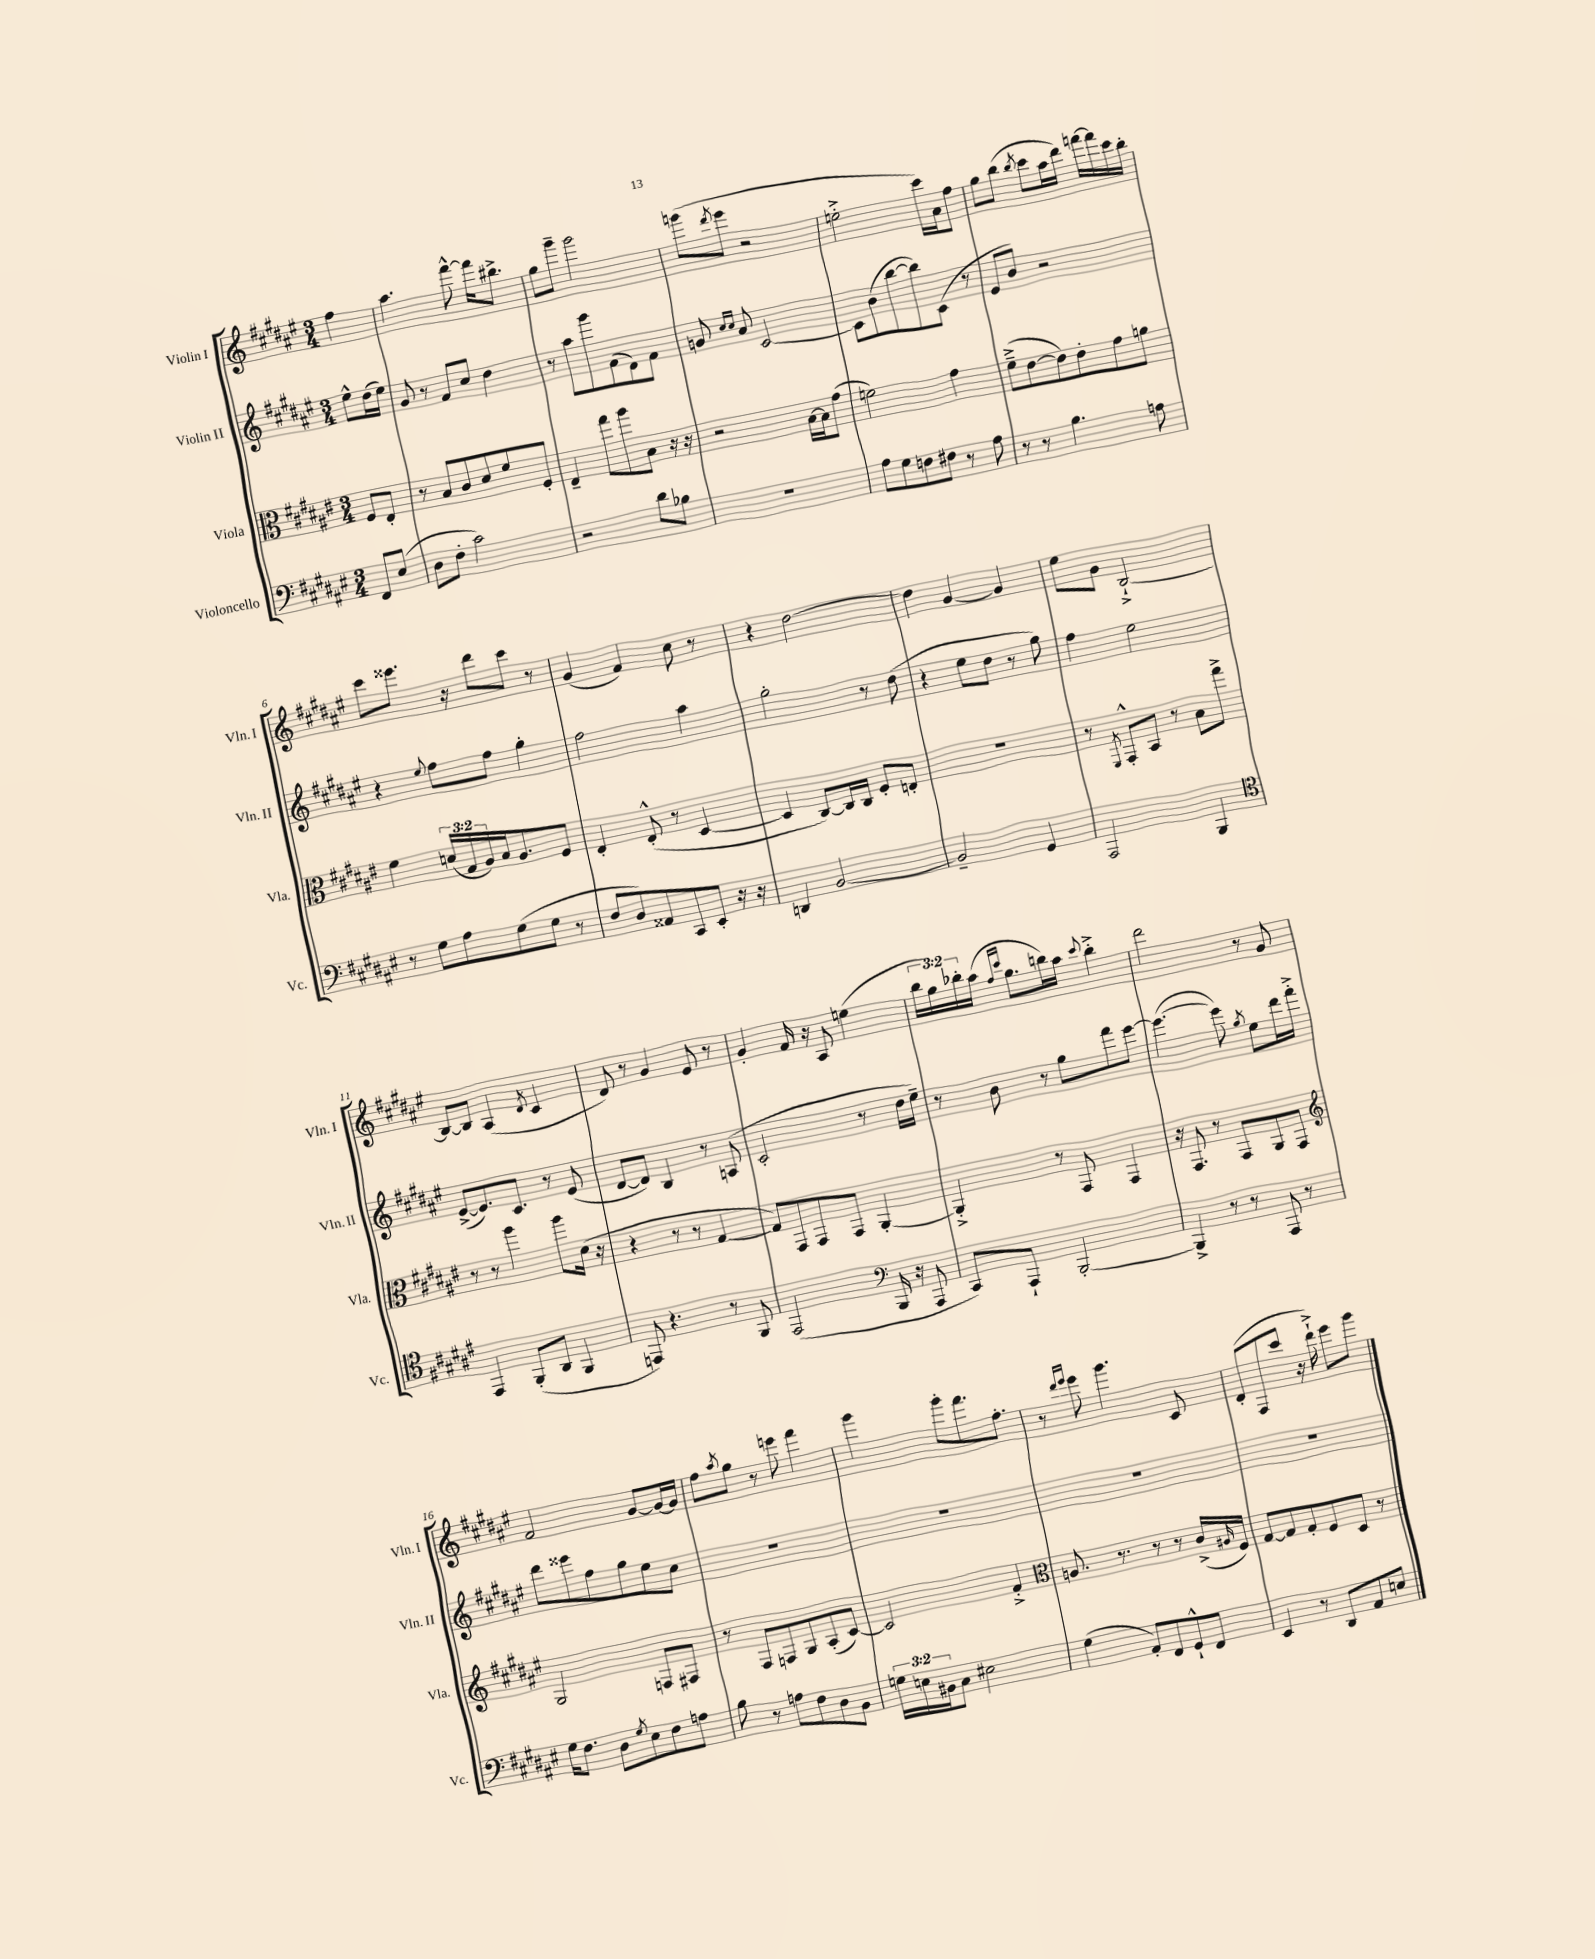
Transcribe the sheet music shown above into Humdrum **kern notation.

**kern	**kern	**kern	**kern
*part4	*part3	*part2	*part1
*staff4	*staff3	*staff2	*staff1
*I"Violoncello	*I"Viola	*I"Violin II	*I"Violin I
*I'Vc.	*I'Vla.	*I'Vln. II	*I'Vln. I
*clefF4	*clefC3	*clefG2	*clefG2
*k[f#c#g#d#a#e#]	*k[f#c#g#d#a#e#]	*k[f#c#g#d#a#e#]	*k[f#c#g#d#a#e#]
*M3/4	*M3/4	*M3/4	*M3/4
=	=	=	=
8FF#/L	8F#/L	8ee#^^\L	4ff#\
(8E#/J	8E#'/J	(16dd#\L	.
.	.	16ee#\JJ)	.
=1	=1	=1	=1
8D#\L	8r	8g#/	4.aa#\
8F#'\J	8B/L	8r	.
2c#\)	8c#/	8f#/L	.
.	8d#/	8cc#/J	[8fff#^^\
.	8f#/	4dd#\	16fff#\KL]
.	.	.	8.bb#X^\J
.	8F#'/J	.	.
=2	=2	=2	=2
2r	4E#~/	8r	8gg#\L
.	.	8aa#\L	8ggg#~\J
.	8gg#\L	8ggg#\	2ggg#\
.	8aa#\	(8f#\	.
8d#\L	8B\J	8d#\)	.
8B-X\J	16r	8f#\J	.
.	16r	.	.
=3	=3	=3	=3
2.r	2r	8gn/	(8gggn\L
.	.	16qqcc#/LL	.
.	.	16qqcc#/JJ	8qddd#/
.	.	8a#/	8eee#\J
.	.	[2c#/	2r
.	[16B\LL	.	.
.	16B\J]	.	.
.	(8g#\J	.	.
=4	=4	=4	=4
8A#\L	2fn\)	8c#\L]	2een'^\
8G#\	.	(8b\	.
8Fn\	.	[8bb\	.
8F#X\J	.	8bb\])	.
8r	4g#\	(8c#\J	16ccc#\LL)
.	.	.	16a#\J
8A#\	.	8r	8ff#\J
=5	=5	=5	=5
8r	(8f#~^\L	8e#/L	8gg#\L
8r	[8e#\	8b/J)	(8bb\J
.	.	.	8qbb/
4.B\	8e#\])	2r	8ccc#\L
.	8e#'\	.	16aa#\L
.	.	.	16ddd#\JJ)
.	8g#\	.	[16fffn\LL
.	.	.	16fff\]
8An\	8an\J	.	16ccc#\
.	.	.	16bb'\JJ
!!LO:LB:g=z
=6	=6	=6	=6
8r	4f#\	4r	8ccc#\L
8G#\L	.	.	8.eee##X\J
.	.	8qqee#/	.
8A#\	(24dn/LL	8ff#\L	.
.	24G#/	.	.
.	.	.	16r
.	24A#/)	.	.
(8G#\	16B/J	8ff#\J	8ddd#\L
.	8.A#/	.	.
8G#\J	.	4gg#'\	8ccc#\J
8r	8F#/J	.	8r
=7	=7	=7	=7
8F#/L	4E#'/	2ff#\	(4g#/
8D#/)	.	.	.
8AA##X/	(8E#'^^/	.	4f#/)
8CC#/	8r	.	.
8EE#'/J	[4D#/	4aa#\	8cc#\
16r	.	.	8r
16r	.	.	.
=8	=8	=8	=8
4DDn/	4D#/]	2gg#'\	4r
[2BB/	[8C#/L)	.	[2dd#\
.	16C#/L]	.	.
.	16C#/JJ	.	.
.	8F#'/L	8r	.
.	8En'/J	(8dd#\	.
=9	=9	=9	=9
2BB~/]	2.r	4r	4dd#\]
.	.	8ee#\L	[4g#/
.	.	8dd#\J	.
4GG#/	.	8r	4g#/]
.	.	8gg#\)	.
=10	=10	=10	=10
2AAA#/	8r	4ff#\	8ee#\L
.	8qFF#/	.	.
.	8GG#'^^/L	.	8g#\J
.	8BB/J	2ee#\	[2B`^/
.	8r	.	.
4BBB/	8B\L	.	.
.	8gg#^\J	.	.
!!LO:LB:g=z
=11	=11	=11	=11
*clefC4	*	*	*
4EE#/	8r	([8e#^/L	8B/L_
.	8r	8.e#/])	8B/J]
(8FF#'/L	4aa#\	.	(4A#/
.	.	8.c#/J	.
8AA#/J	.	.	.
.	.	.	8qd#/
4FF#/	8aa#\L	8r	4c#/
.	(16d#\Jk	(8e#/	.
.	16r	.	.
=12	=12	=12	=12
8EEn/)	4r	[8d#/L	8d#/)
4.r	.	8d#/J])	8r
.	8r	4B/	4g#/
.	8r	.	.
8r	[4G#/	8r	8e#/
8FF#/	.	(8An/	8r
=13	=13	=13	=13
(2EE#/	8G#/L])	2c#'/	4g#'/
.	8GG#/	.	.
.	8GG#/	.	16f#/
.	.	.	16r
.	8GG#/J	.	8A#/
*clefF4	*	*	*
16BBB/	[4AA#'/	8r	(4een\
16r	.	.	.
8AAA#/	.	16dd#\LL	.
.	.	16ee#~\JJ)	.
=14	=14	=14	=14
8CC#/L)	4AA#'^/]	8r	24bb\LL
.	.	.	24gg#\)
.	.	.	24bb-X'\
8AAA#`/J	.	8b\	(16aa#\JJ
.	.	.	16qqff#/LL
.	.	.	16qqccc#/JJ
.	.	.	8.gg#\L
[2BBB'/	8r	8r	.
.	8GG#/	8gg#\L	16bbn\L)
.	.	.	16aa#\JJ
.	.	.	8qqccc#/
.	4GG#/	8fff#\	4bb'^\
.	.	[8eee#\J	.
=15	=15	=15	=15
4BBB^/]	16r	(4.eee#\_	2ddd#\
.	8.GG#/	.	.
8r	8r	.	.
8r	8GG#/L	8eee#\])	.
.	.	8qgg#/	.
8AAA#/	8AA#/	8ee#\L	8r
8r	8GG#/J	16ddd#\L	8g#/
.	.	16fff#'^\JJ	.
!!LO:LB:g=z
=16	=16	=16	=16
*	*clefG2	*	*
16G#\KL	2G#/	8ddd#\L	2f#/
8.F#\J	.	.	.
.	.	8eee##X\	.
8D#\L	.	8ff#\	.
8qG#/	.	.	.
8E#\	.	8gg#\	.
8F#\	8Fn/L	8ee#\	[8g#/L
8An\J	8F#X/J	8cc#\J	16g#/L_
.	.	.	16g#/JJ]
=17	=17	=17	=17
8B\	8r	2.r	8ff#\L
.	.	.	8qaa#/
8r	8F#/L	.	8gg#\J
8An\L	8Fn/	.	8r
8F#\	8G#/	.	8eeen\
8D#\	(8A#'/	.	4fff#\
8BB\J	[8c#/J)	.	.
=18	=18	=18	=18
24Gn\LL	2c#/]	2.r	4ggg#\
24En\	.	.	.
24BB#X\J	.	.	.
8C#\J	.	.	.
2E#X\	.	.	8ggg#'\L
.	.	.	8.fff#\
.	4f#'^/	.	.
.	.	.	8.ff#'\J
=19	=19	=19	=19
*	*clefC3	*	*
(4G#\	8.An/	2.r	8r
.	.	.	16qqddd#/LL
.	.	.	16qqeee#/JJ
.	.	.	8eee#\
.	8.r	.	.
8AA#'/L)	.	.	4.ggg#\
8FF#/	8r	.	.
8GG#`^^/	8r	.	.
8FF#/J	(16c#^/LL	.	8c#/
.	16qqA#X/	.	.
.	16F#/JJ)	.	.
=20	=20	=20	=20
4EE#/	[8G#/L	2.r	(8d#'/L
.	8G#/]	.	8F#/
8r	8G#'/	.	8ccc#/J
8DD#/L	8F#/	.	16r
.	.	.	16ddd#`^\)
8AA#/	8D#/J	.	8eee#\L
8En/J	8r	.	8ggg#\J
==	==	==	==
*-	*-	*-	*-
